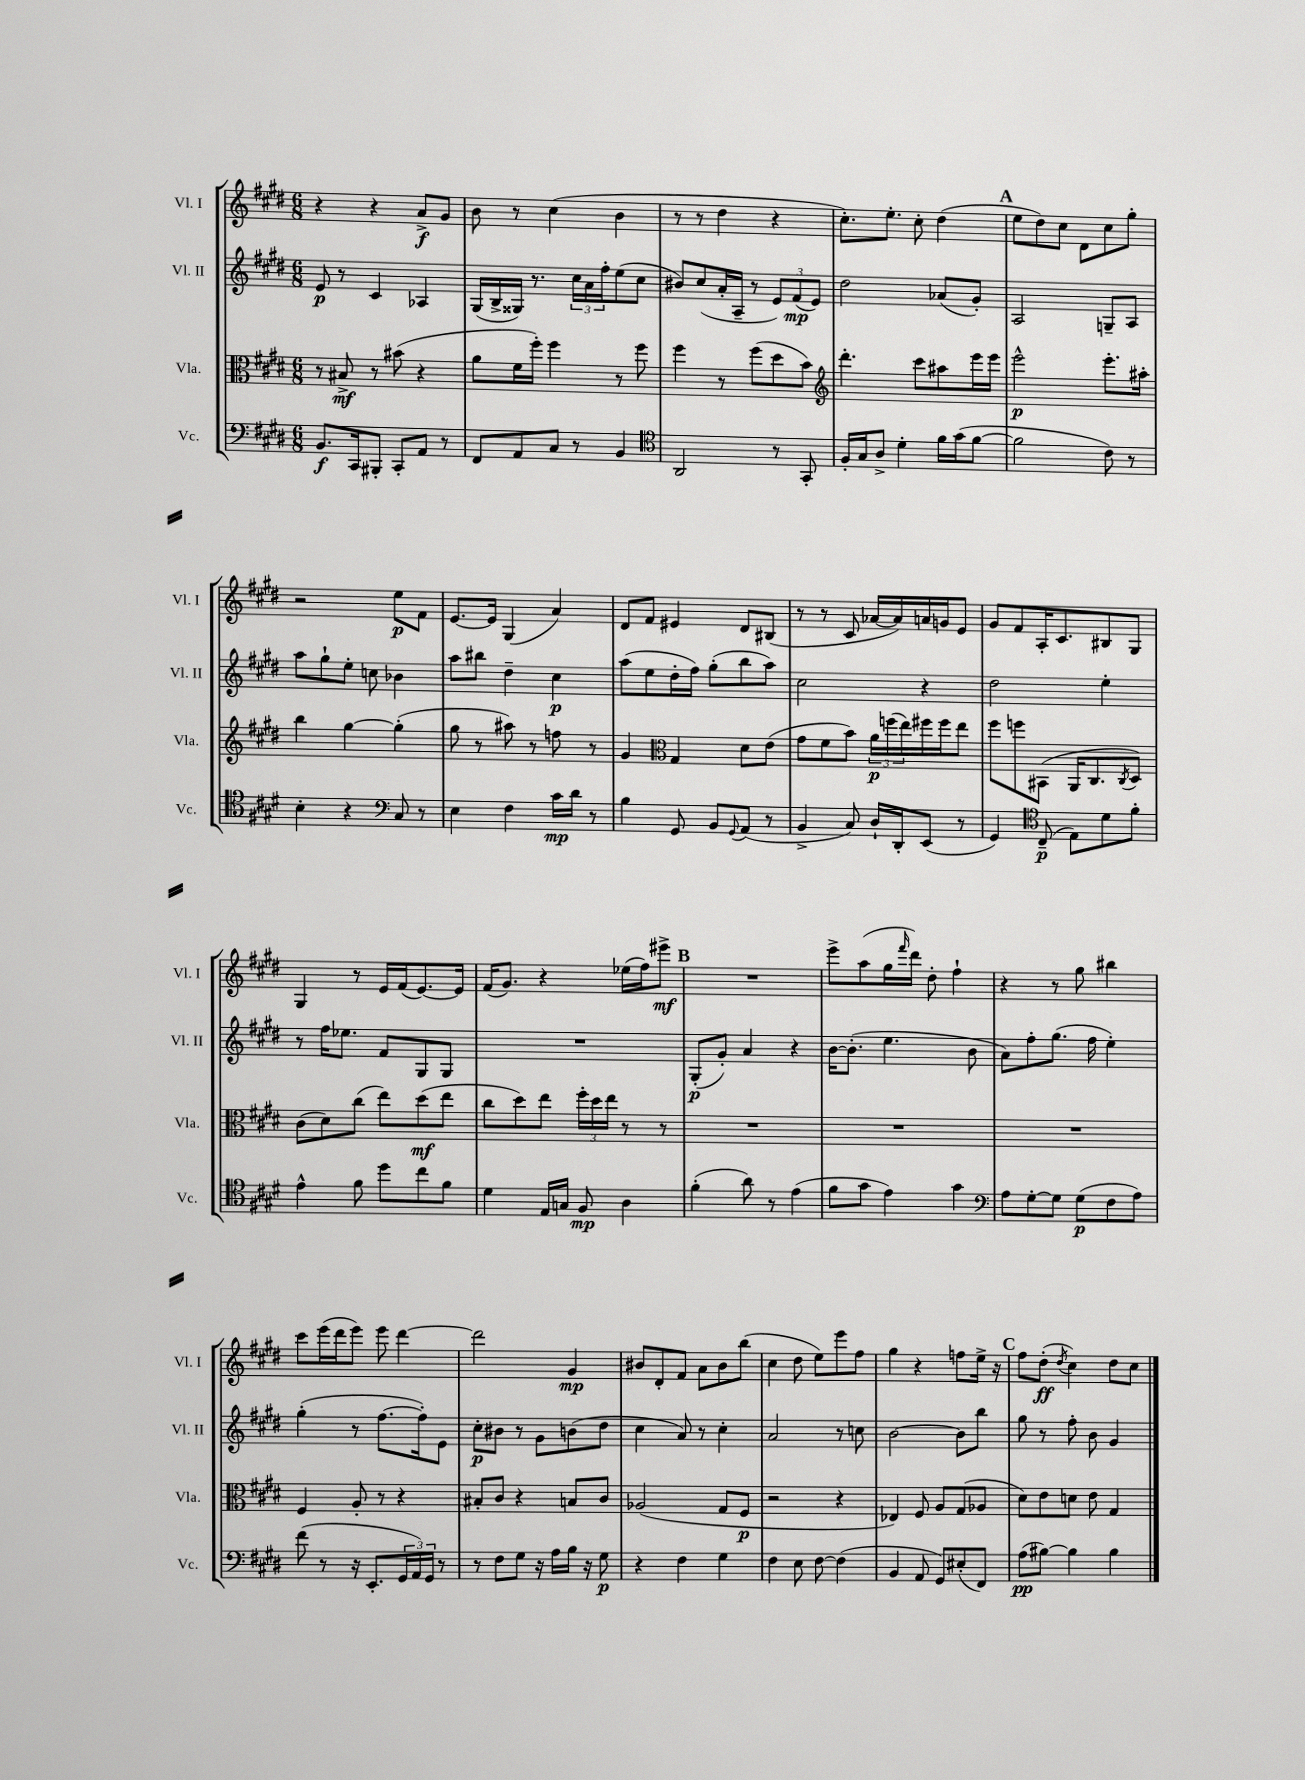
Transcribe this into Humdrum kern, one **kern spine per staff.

**kern	**kern	**kern	**kern
*staff4	*staff3	*staff2	*staff1
*clefF4	*clefC3	*clefG2	*clefG2
*k[f#c#g#d#]	*k[f#c#g#d#]	*k[f#c#g#d#]	*k[f#c#g#d#]
*M6/8	*M6/8	*M6/8	*M6/8
8.BB/L	8r	8e/	4r
.	8B#^/	8r	.
16CC#/k	.	.	.
8BBB#'/J	8r	4c#/	4r
8CC#'/L	(8b#\	.	.
8AA/J	4r	4A-/	8a^/L
8r	.	.	8g#/J
=	=	=	=
8FF#/L	8a\L	(16G#/LL	8b\
.	.	16B^/	.
8AA/	16f#\L	16G##/JJ)	8r
.	16ff#'\JJ)	8.r	.
8C#/J	4ff#\	.	(4cc#\
8r	.	24cc#\LL	.
.	.	24a\	.
.	.	24ff#'\J	.
4BB/	8r	(8ee\	4b\
.	8ff#\	8cc#\J	.
=	=	=	=
*clefC4	*	*	*
2AA/	4ff#\	8b#/L)	8r
.	.	(8cc#/	8r
.	8r	16a'/L	4dd#\
.	.	16A~/JJ	.
.	(8ff#\L	8r	.
8r	8dd#\	12e/L)	4r
.	.	(12f#/	.
8GG#'/	8b\J)	.	.
.	.	12e/J)	.
=	=	=	=
*	*clefG2	*	*
16F#'/LL	4.ddd#'\	2dd#\	8.cc#'\L)
16G#/J	.	.	.
8A^/J	.	.	.
.	.	.	8.ee'\J
4d#'\	.	.	.
.	8ccc#\L	.	8cc#'\
16f#\LL	8aa#\	(8a-/L	(4dd#\
(16g#\J	.	.	.
[8f#\J	16eee\L	8g#'/J)	.
.	16eee\JJ	.	.
=	=	=	=
2f#\]	2eee^^\	2A/	8ee\L
.	.	.	8dd#\)
.	.	.	8cc#\J
.	.	.	8d#\L
8c#\)	8.eee'\L	8G~/L	8cc#\
8r	.	8A/J	8gg#'\J
.	16aa#'\Jk	.	.
=	=	=	=
4B'\	4bb\	8aa\L	2r
.	.	8gg#`\	.
4r	[4gg#\	8ee'\J	.
.	.	8cc\	.
*clefF4	*	*	*
8C#/	(4gg#'\]	4b-\	8ee\L
8r	.	.	8f#\J
=	=	=	=
4E\	8gg#\	8aa\L	[8.e/L
.	8r	8bb#\J	.
.	.	.	16e/]Jk
4F#\	8aa#\)	4dd#~\	(4G#/
.	8r	.	.
16c#\LL	8ff\	4cc#\	4a/)
16d#\JJ	.	.	.
8r	8r	.	.
=	=	=	=
4B\	4g#/	(8aa\L	8d#/L
.	.	8ee\	8f#/J
*	*clefC3	*	*
8GG#/	4G#/	16dd#'\L	4e#/
.	.	16ff#\JJ)	.
8BB/L	.	(8gg#'\L	.
8qqGG#/	.	.	.
(8AA/J	8d#\L	8bb\	8d#/L
8r	(8e\J	8aa\J)	(8B#/J
=	=	=	=
4BB^/	8g#\L	2cc#\	8r
.	8f#\	.	8r
8C#/)	8b\J)	.	8c#/
16D#`/LL	24a\LL	.	[16a-/LL
.	(24ff\	.	.
16DD#'/J	.	.	16a-/])
.	24ee\)	.	.
(8EE/J	16ff#\	4r	16a/
.	16ff#\J	.	16g/J
8r	8ee\J	.	8e/J
=	=	=	=
4GG#/)	8ff#\L	2dd#\	8g#/L
.	8ff\	.	8f#/
*clefC4	*	*	*
(8C#~/	(8BB#\J	.	16A'/K
.	.	.	8.c#/
8E\L)	16AA/LK	.	.
.	8.C#/	.	.
8d#\	.	4ee'\	8B#/
.	8qC#/	.	.
8f#'\J	8D#/J)	.	8G#/J
=	=	=	=
4e^^\	(8c#\L	8r	4G#/
.	8d#\)	16ff#\LK	.
.	.	8.ee-\J	.
8f#\	(8cc#\J	.	8r
8dd#\L	8ee\L)	8f#/L	16e/LL
.	.	.	(16f#/J
8cc#\	(8dd#\	8G#/	[8.e/)
8f#\J	8ee\J	8G#/J	.
.	.	.	16e/]Jk
=	=	=	=
4d#\	8cc#\L	2.r	(16f#/LK
.	.	.	8.g#/J)
.	8dd#\)	.	.
16E/LL	8ee\J	.	4r
16G/JJ	.	.	.
8F#/	24ff#'\LL	.	.
.	24dd#\	.	.
.	24ee\JJ	.	.
4A\	8r	.	(16ee-\LL
.	.	.	16ff#\J)
.	8r	.	8eee#^\J
=	=	=	=
(4f#'\	2.r	(8G#'/L	2.r
.	.	8g#'/J)	.
8a\)	.	4a/	.
8r	.	.	.
(4e\	.	4r	.
=	=	=	=
8f#\L	2.r	[16b\LK	8eee^\L
.	.	(8.b'\]J	.
8g#\J	.	.	(8aa\
4e\)	.	4.ee\	16gg#\L
.	.	.	16qqfff#/
.	.	.	16ddd#\JJ)
.	.	.	8dd#'\
4g#\	.	.	4ff#`\
.	.	8b\	.
=	=	=	=
*clefF4	*	*	*
8A\L	2.r	8a\L)	4r
[8G#'\	.	8ff#'\	.
8G#\]J	.	(8.gg#\J	8r
(8G#\L	.	.	8gg#\
.	.	16ff#\	.
8F#\	.	4ee'\)	4bb#\
8A\J)	.	.	.
=	=	=	=
(8f#\	4F#/	(4gg#'\	8ccc#\L
8r	.	.	(16eee\L
.	.	.	16ddd#\J
16r	8A'/	8r	8eee\J)
8.EE'/L	.	.	.
.	8r	[8.ff#\L	8eee\
24GG#/L	4r	.	[4ddd#\
24AA/)	.	.	.
.	.	16ff#'\]k)	.
24GG#/JJ	.	.	.
8r	.	8e\J	.
=	=	=	=
8r	8B#'/L	8cc#'\L	2ddd#\]
8F#\L	8c#/J	8b#\J	.
8G#\J	4r	8r	.
16r	.	8g#\L	.
16A\LL	.	.	.
16B\JJ	8B/L	(8b\	4g#/
16r	.	.	.
8G#\	8c#/J	8dd#\J	.
=	=	=	=
4r	(2A-/	4cc#\	8b#/L
.	.	.	8d#'/
4F#\	.	8a/)	8f#/J
.	.	8r	8a\L
4G#\	8G#/L	4cc#'\	8b#\
.	8F#/J	.	(8bb\J
=	=	=	=
4F#\	2r	2a/	4cc#\
8E\	.	.	8dd#\
[8F#\	.	.	8ee\L)
(4F#\]	4r	8r	8eee\
.	.	8cc\	8ff#\J
=	=	=	=
4BB/	4E-/)	[2b\	4gg#\
8AA/	8F#/	.	4r
8GG#/L)	8A/L	.	.
(8E#'/	(8G#/	8b\]L	8ff\L
8FF#/J)	8A-/J	8bb\J	16ee^\Jk
.	.	.	16r
=	=	=	=
(8A\L	8d#\L)	8gg#\	8ff#\L
[8B#\J)	8e\	8r	(8dd#'\J
.	.	.	8qdd#/
4B#\]	8d\J	8ff#'\	4cc#\)
.	8e\	8b\	.
4B#\	4G#/	4g#/	8dd#\L
.	.	.	8cc#\J
==	==	==	==
*-	*-	*-	*-
